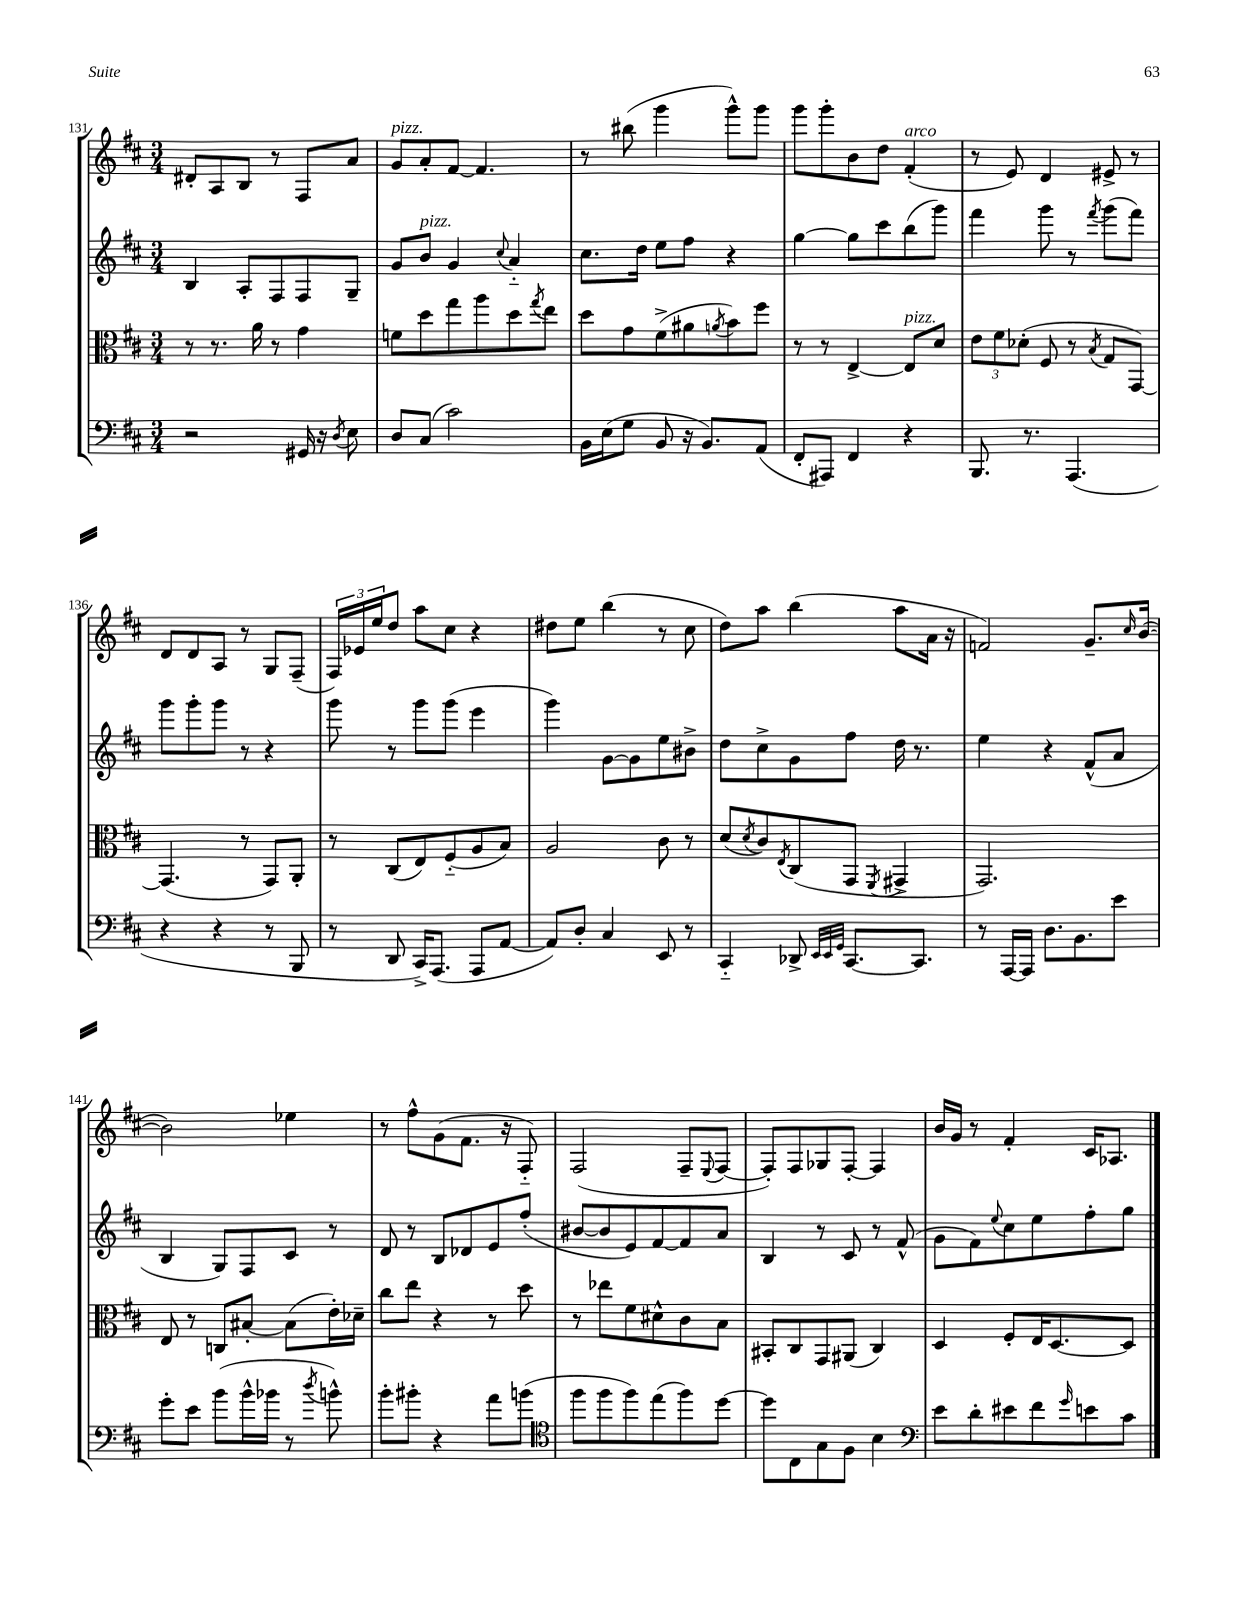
<<
\new StaffGroup <<
\new Staff = "s0" {
    \clef treble \key d \major \numericTimeSignature \time 3/4
    dis'8-. a8 b8 r8 fis8 a'8 |
    g'8^\markup { \italic "pizz." } a'8-. fis'8~ fis'4. |
    r8 bis''8( g'''4 g'''8-^) g'''8 |
    g'''8 g'''8-. b'8 d''8 fis'4-.^\markup { \italic "arco" }( |
    r8 e'8) d'4 eis'8-> r8 |
    d'8 d'8 a8 r8 g8 fis8--( |
    \tuplet 3/2 { fis16) ees'16 e''16 } d''8 a''8 cis''8 r4 |
    dis''8 e''8 b''4( r8 cis''8 |
    d''8) a''8 b''4( a''8 a'16 r16 |
    f'2) g'8.-- \grace { cis''16 } b'16~( |
    b'2) ees''4 |
    r8 fis''8-^ g'8( fis'8. r16 fis8-_) |
    fis2( fis8-- \appoggiatura { e8 } fis8~ |
    fis8-.) fis8 ges8 fis8~-. fis4 |
    b'16 g'16 r8 fis'4-. cis'16 aes8. \bar "|." |
}
\new Staff = "s1" {
    \clef treble \key d \major \numericTimeSignature \time 3/4
    b4 a8-. fis8 fis8 g8-- |
    g'8 b'8^\markup { \italic "pizz." } g'4 \appoggiatura { cis''8 } a'4-_ |
    cis''8. d''16 e''8 fis''8 r4 |
    g''4~ g''8 cis'''8 b''8( g'''8) |
    fis'''4 g'''8 r8 \acciaccatura { fis'''8 } g'''8( fis'''8) |
    g'''8 g'''8-. g'''8 r8 r4 |
    g'''8 r8 g'''8 g'''8( e'''4 |
    g'''4) g'8~ g'8 e''8 bis'8-> |
    d''8 cis''8-> g'8 fis''8 d''16 r8. |
    e''4 r4 fis'8-^( a'8 |
    b4 g8) fis8 cis'8 r8 |
    d'8 r8 b8 des'8 e'8 fis''8-.( |
    bis'8~ bis'8 e'8) fis'8~ fis'8 a'8 |
    b4 r8 cis'8 r8 fis'8-^( |
    g'8 fis'8) \appoggiatura { e''8 } cis''8 e''8 fis''8-. g''8 \bar "|." |
}
\new Staff = "s2" {
    \clef alto \key d \major \numericTimeSignature \time 3/4
    r8 r8. a'16 r8 g'4 |
    f'8 d''8 g''8 a''8 d''8 \acciaccatura { g''8 } e''8 |
    d''8 g'8 fis'8->( ais'8 \acciaccatura { a'8 } b'8) fis''8 |
    r8 r8 e4~-> e8^\markup { \italic "pizz." } d'8 |
    \tuplet 3/2 { e'8 fis'8 des'8-.( } fis8 r8 \acciaccatura { b8 } g8 g,8~) |
    g,4.( r8 g,8) a,8-. |
    r8 cis8( e8) fis8-_( a8 b8) |
    a2 cis'8 r8 |
    d'8( \acciaccatura { d'8 } cis'8) \acciaccatura { e8 } cis8( g,8 \acciaccatura { fis,8 } gis,4-> |
    g,2.) |
    e8 r8 c8 bis8~-. bis8( e'16-.) des'16-- |
    cis''8 e''8 r4 r8 d''8 |
    r8 ees''8 fis'8 dis'8-^ cis'8 b8 |
    bis,8-. cis8 g,8 ais,8( cis4) |
    d4 fis8-. e16 d8.~ d8 \bar "|." |
}
\new Staff = "s3" {
    \clef bass \key d \major \numericTimeSignature \time 3/4
    r2 gis,16 r16 \acciaccatura { d8 } e8 |
    d8 cis8( cis'2) |
    b,16 e16( g8 b,8 r16 b,8.) a,8( |
    fis,8-. ais,,8) fis,4 r4 |
    b,,8. r8. a,,4.( |
    r4 r4 r8 b,,8 |
    r8 d,8 cis,16->) a,,8.( a,,8 a,8~ |
    a,8) d8-. cis4 e,8 r8 |
    cis,4-_ des,8-> \grace { e,32 e,32 g,32 } cis,8.~ cis,8. |
    r8 a,,16~ a,,16 d8. b,8. e'8 |
    g'8-. e'8 b'8( b'16-^ bes'16 r8 \acciaccatura { d''8 } b'8-^) |
    b'8-. bis'8-. r4 a'8 b'8( |
    \clef tenor fis''8 fis''8 fis''8) e''8( fis''8) d''8~ |
    d''8 cis8 g8 fis8 b4 |
    \clef bass e'8 d'8-. eis'8 fis'8 \grace { g'16 } e'8 cis'8 \bar "|." |
}
>>
>>
\layout { \context { \Score currentBarNumber = #131 } }
